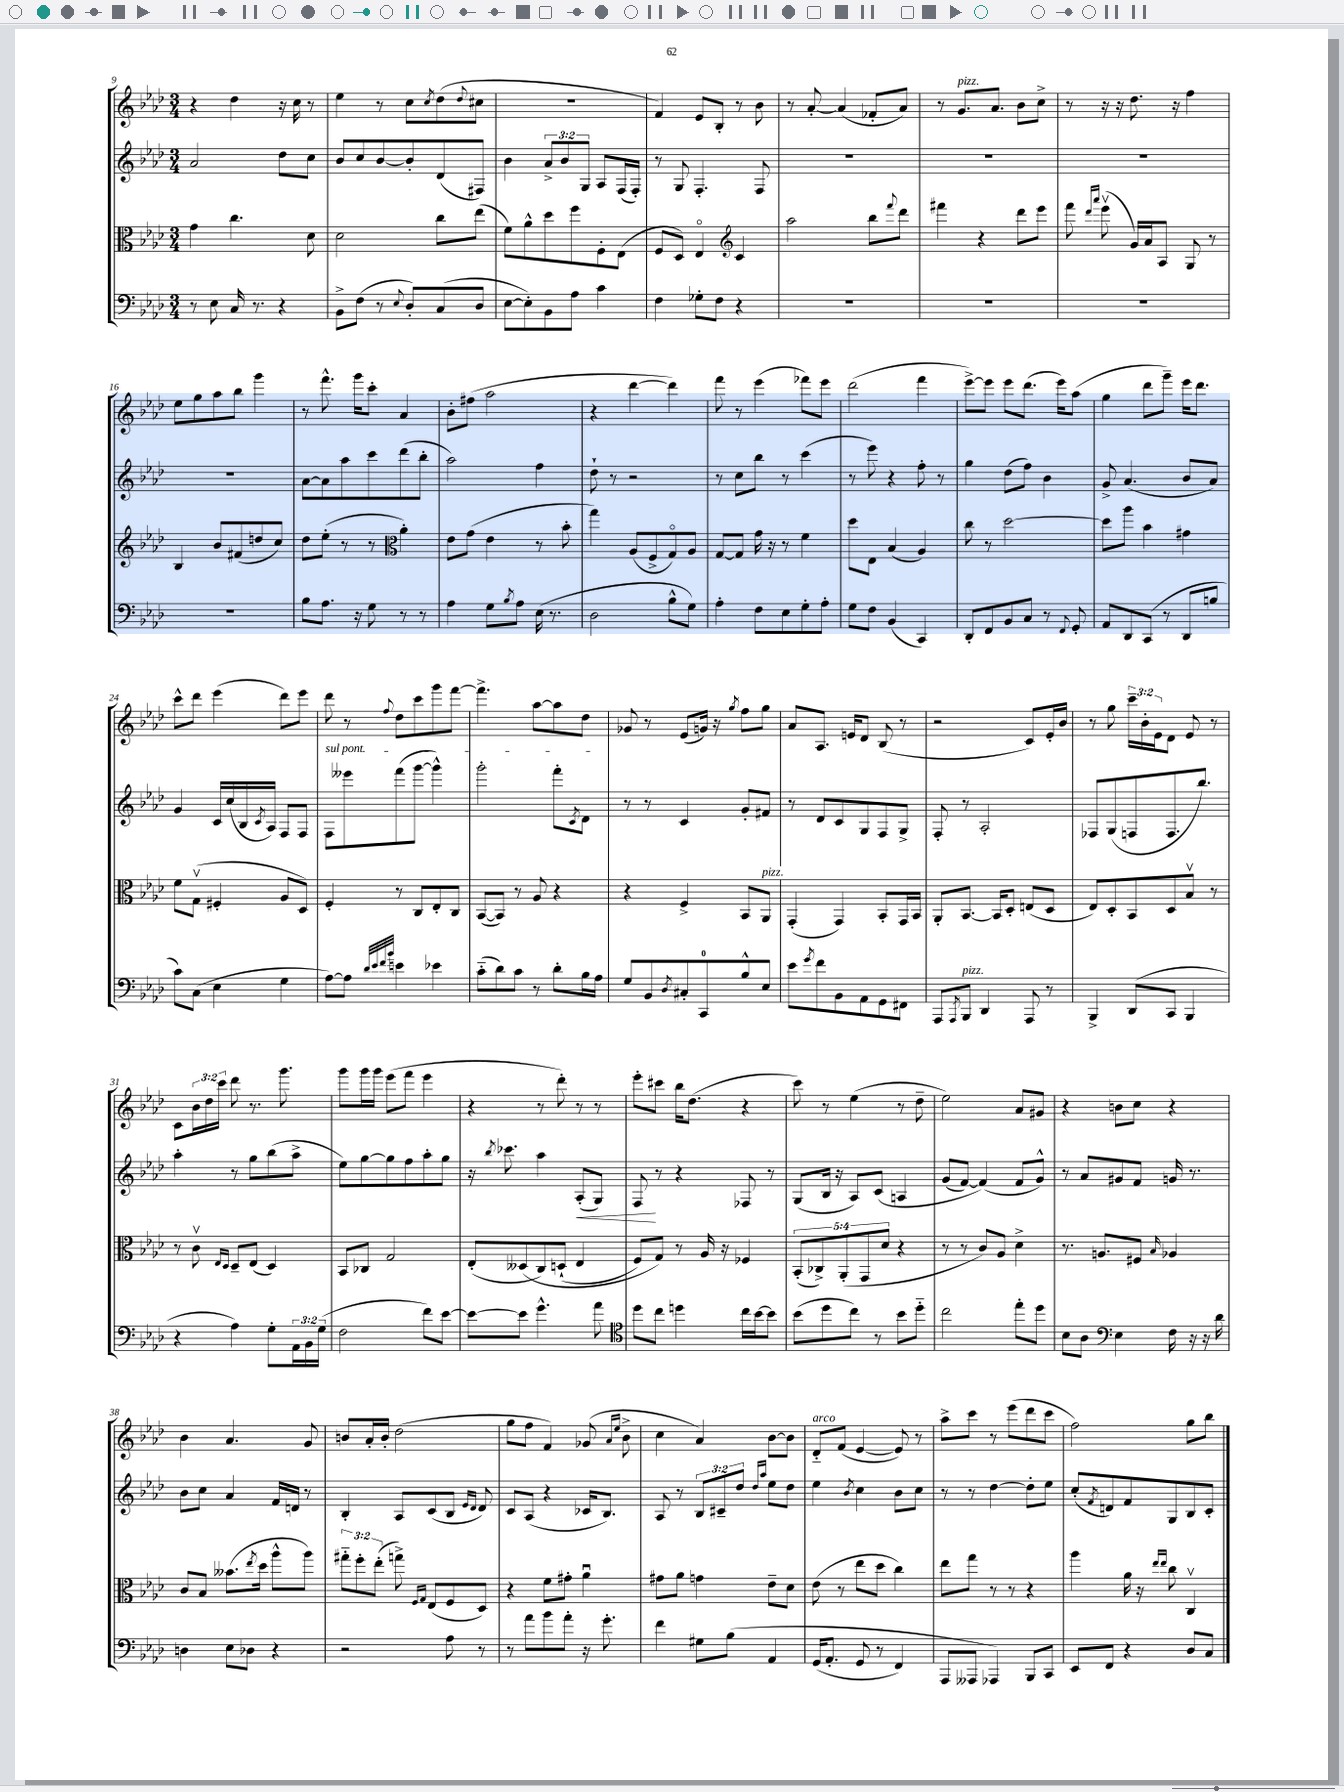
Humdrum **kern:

**kern	**kern	**kern	**dynam	**kern
*part4	*part3	*part2	*part2	*part1
*staff4	*staff3	*staff2	*staff2	*staff1
*clefF4	*clefC3	*clefG2	*	*clefG2
*k[b-e-a-d-]	*k[b-e-a-d-]	*k[b-e-a-d-]	*	*k[b-e-a-d-]
*M3/4	*M3/4	*M3/4	*	*M3/4
=9	=9	=9	=9	=9
8r	4g\	2a-/	.	4r
8E-\	.	.	.	.
16C/	4.cc\	.	.	4dd-\
8.r	.	.	.	.
4r	.	8dd-\L	.	16r
.	.	.	.	16cc\
.	8d-\	8cc\J	.	8r
=10	=10	=10	=10	=10
8BB-^\L	2d-\	8b-/L	.	4ee-\
(8F\J	.	8cc/	.	.
8r	.	[8b-/	.	8r
8qqE-/	.	.	.	.
8D-'/L)	.	8b-'/]	.	8cc\L
.	.	.	.	8qcc/
(8C/	8cc\L	(8d-/	.	(8dd-\
.	.	.	.	8qqdd-/
8D-/J	(8ee-\J	8F#X/J)	.	8cc#X\J
=11	=11	=11	=11	=11
[8E-\L	8f\L)	4b-\	.	2.r
8E-'\])	8a-^^\	.	.	.
8BB-\	8dd-\	12a-^/L	.	.
.	.	12b-/	.	.
8A-\J	8ff\	.	.	.
.	.	12G/J	.	.
4c\	8F'\	8A-/L	.	.
.	(8E-\J	(16F/L	.	.
.	.	16F'/JJ)	.	.
=12	=12	=12	=12	=12
4F\	8F/L	8r	.	4f/)
.	8D-/J)	8G/	.	.
8G-X'\L	4E-/	4.F'/	.	8e-/L
8F\J	.	.	.	8B-'/J
*	*clefG2	*	*	*
4r	4c/	.	.	8r
.	.	8F/	.	8b-\
=13	=13	=13	=13	=13
2.r	2aa-\	2.r	.	8r
.	.	.	.	[8a-'/
.	.	.	.	(4a-/]
.	8bb-\L	.	.	8f-X'/L
.	8qqfff/	.	.	.
.	8ddd-\J	.	.	8a-/J)
=14	=14	=14	=14	=14
2.r	4fff#X\	2.r	.	8r
!	!	!	!	!LO:TX:a:i:t=pizz.
.	.	.	.	8.g/L
.	4r	.	.	.
.	.	.	.	8.a-/J
.	8ddd-\L	.	.	8b-\L
.	8eee-\J	.	.	8cc^\J
=15	=15	=15	=15	=15
2.r	8fff\	2.r	.	8r
.	16qqddd-/LL	.	.	.
.	16qqaaa-/JJ	.	.	.
.	(8eee-v\	.	.	16r
.	.	.	.	16r
.	16g/LL)	.	.	8.dd-\
.	16a-/J	.	.	.
.	8A-/J	.	.	.
.	.	.	.	16r
.	8G/	.	.	4ff\
.	8r	.	.	.
!!LO:LB:g=z
=16	=16	=16	=16	=16
2.r	4B-/	2.r	.	8ee-\L
.	.	.	.	8gg\
.	8b-/L	.	.	8aa-\
.	(8f#X/	.	.	8bb-\J
.	8ddn/	.	.	4ggg\
.	8cc/J)	.	.	.
=17	=17	=17	=17	=17
8B-\L	8dd-\L	[8a-\L	.	8r
8.A-\J	(8ee-'\J	8a-\]	.	8.fff^^\
.	8r	8aa-\	.	.
16r	.	.	.	16ggg\KL
8G\	8r	8ccc\	.	8ccc'\J
*	*clefC3	*	*	*
8r	4a-'\)	(8ddd-\	.	4a-/
8r	.	8bb-'\J	.	.
=18	=18	=18	=18	=18
4A-\	8e-\L	2aa-\)	.	8b-'\L
.	(8g\J	.	.	(8ff#X\J
8G\L	4e-\	.	.	2aa-\
8qB-/	.	.	.	.
8A-\J	.	.	.	.
(16E-\	8r	4ff\	.	.
8.r	.	.	.	.
.	8b-'\	.	.	.
=19	=19	=19	=19	=19
2D-\	4gg\)	8dd-`\	.	4r
.	.	8r	.	.
.	(8A-/L	2r	.	[4ddd-\
.	8F^/	.	.	.
8B-^^\L	8G/)	.	.	4ddd-\])
8G\J)	8A-/J	.	.	.
=20	=20	=20	=20	=20
4A-'\	[8G/L	8r	.	8fff\
.	8G/J]	8cc\L	.	8r
8F\L	16g\	8bb-\J	.	(4eee-\
.	16r	.	.	.
8E-\	8r	8r	.	.
8G'\	4f\	(4ccc\	.	8fff-X\L)
8A-'\J	.	.	.	8eee-\J
=21	=21	=21	=21	=21
8G\L	8dd-\L	8r	.	(2ddd-\
8F\J	8E-\J	8eee-\)	.	.
(4BB-/	(4B-/	4r	.	.
4CC/)	4A-/)	8ff'\	.	4fff\
.	.	8r	.	.
=22	=22	=22	=22	=22
8DD-'/L	8cc\	4gg\	.	[8eee-^\L)
8FF/	8r	.	.	8eee-\J]
8BB-/	[2dd-\	(8dd-\L	.	8eee-\L
8C/J	.	8ff\J)	.	(8.ddd-\J
8r	.	4b-\	.	.
.	.	.	.	16eee-\KL)
8qqFF/	.	.	.	.
8GG'/	.	.	.	(8aa-\J
=23	=23	=23	=23	=23
8AA-/L	8dd-\L]	8g^/	.	4gg\
8DD-/	8aa-\J	(4.a-/	.	.
(8CC/J	4b-\	.	.	8ddd-\L
8r	.	.	.	8ggg~\J)
8DD-/L	4g#X\	8b-/L	.	16eee-\KL
.	.	.	.	8.ddd-\J
8Bn/J	.	8a-/J)	.	.
!!LO:LB:g=z
=24	=24	=24	=24	=24
8c\L)	8f\L	4g/	.	8ccc^^\L
(8C\J	(8Gv\J	.	.	8ddd-\J
4E-\	4F#X'/	16c/LL	.	(4eee-\
.	.	(16cc/	.	.
.	.	16B-/	.	.
.	.	8qc/	.	.
.	.	16A-/JJ)	.	.
4G\	8A-/L	8F/L	.	8ddd-\L)
.	8D-/J)	8F/J	.	8eee-\J
=25	=25	=25	=25	=25
!	!	!LO:TX:a:i:t=sul pont.	!	!
[8A-\L)	4F'/	8F\L	.	8ddd-\
8A-\J]	.	8eee--X\	.	8r
32qqd-/LLL	.	.	.	.
32qqe-/	.	.	.	.
32qqf/	.	.	.	.
32qqb-/JJJ	.	.	.	8qqff/
4en\	8r	(8fff\	.	8dd-\L
.	8C/L	[8ggg\J	.	8ccc\
4e-X\	8E-'/	4ggg^^\])	.	8ggg\
.	8C/J	.	.	[8fff\J
=26	=26	=26	=26	=26
(8c\L	([8BB-/L	2ggg'\	.	4.fff^\]
8d-\)	8BB-/J])	.	.	.
8c\J	8r	.	.	.
8r	8A-/	.	.	[8aa-\L
8d-'\L	4r	8fff'\L	.	8aa-\]
.	.	8qc/	.	.
16B-\L	.	8d-\J	.	8dd-\J
16A-\JJ	.	.	.	.
=27	=27	=27	=27	=27
8G/L	4r	8r	.	8g-X/
8BB-/	.	8r	.	8r
8qD-/	.	.	.	.
8C#X'/	4F^/	4c/	.	(8e-/L
8CC/	.	.	.	16gn/Jk)
.	.	.	.	16r
.	.	.	.	8qgg/
8B-^^/	8BB-/L	8g'/L	.	8ff\L
!	!LO:TX:a:i:t=pizz.	!	!	!
8E-/J	8AA-/J	8f#X/J	.	8gg\J
=28	=28	=28	=28	=28
8e-\L	(4GG'/	8r	.	8a-/L
8qg/	.	.	.	.
8f\	.	8d-/L	.	8.A-/J
8BB-\	4GG/)	8c/	.	.
.	.	.	.	16en/KL
8AA-\	.	8G/	.	8d-/J
8GG\	8BB-'/L	8F/	.	(8B-/
8FF#X\J	16GG/L	8G^/J	.	8r
.	16BB-/JJ	.	.	.
=29	=29	=29	=29	=29
8AAA-/L	8AA-'/L	8F'/	.	2r
8qAAA-/	.	.	.	.
!LO:TX:a:i:t=pizz.	!	!	!	!
8BBB-/J	[8.BB-/J	8r	.	.
4DD-/	.	2A-'/	.	.
.	16BB-/KL]	.	.	.
.	8D-'/J	.	.	.
8AAA-/	(8En/L	.	.	8c/L)
8r	8D-/J	.	.	16e-'/L
.	.	.	.	16b-/JJ
=30	=30	=30	=30	=30
4BBB-^/	8E-/L)	8F-X/L	.	8r
.	8D-'/	(8G/	.	8gg\
(8DD-/L	8BB-/	8Fn/	.	24ccc~\LL
.	.	.	.	24b-'\
.	.	.	.	24e-\J
8CC/J	8D-/	8.F/	.	8d-\J
4BBB-/	8B-v/J	.	.	8e-/
.	.	8.bb-/J)	.	.
.	8r	.	.	8r
!!LO:LB:g=z
=31	=31	=31	=31	=31
4r	8r	4aa-'\	.	8c\L
.	8cv\	.	.	24b-\L
.	.	.	.	24dd-\
.	.	.	.	24ccc\JJ
.	16qqE-/LL	.	.	.
.	16qqD-/JJ	.	.	.
4A-\)	8D-~/L	8r	.	8ddd-\
.	(8E-/J	8gg\L	.	8.r
8G'\L	4D-/)	(8bb-\	.	.
.	.	.	.	8.ggg\
24AA-\L	.	8aa-^\J	.	.
24BB-\	.	.	.	.
(24G\JJ	.	.	.	.
=32	=32	=32	=32	=32
2F\	8BB-/L	8ee-\L)	.	8ggg\L
.	8C-X/J	[8gg\	.	16ggg\L
.	.	.	.	16ggg\JJ
.	2G/	8gg\]	.	(8eee-\L
.	.	8ff\	.	8fff\J
8f\L)	.	8aa-'\	.	4eee-\
[8e-\J	.	8gg\J	.	.
=33	=33	=33	=33	=33
8e-\L_	(8E-'/L	16r	.	4r
.	.	8qbb-/	.	.
.	.	8.ccc-X\	.	.
8e-\J]	(8D--X/	.	.	.
4.g^^\	8C/)	4aa-\	.	8r
.	(8Dn`/J	.	.	8ddd-'\)
!	!	!	!LO:HP:b	!
.	4E-/	(8A-'/L	<	8r
8a-\	.	8G/J)	.	8r
=34	=34	=34	=34	=34
*clefC4	*	*	*	*
8dd-\L	8F/L)	8F/	.	8eee-'\L
8cc\J	8G/J)	8r	[	8ccc#X\J
4ddn\	8r	4r	.	16bb-\KL
.	.	.	.	(8.dd-\J
.	16A-/	.	.	.
.	16r	.	.	.
16cc\LL	4F-X/	8F-X/	.	4r
[16b-\J	.	.	.	.
8b-\J]	.	8r	.	.
=35	=35	=35	=35	=35
(8b-\L	(10BB-'/L	(8G/L	.	8ccc\)
.	10C-X^/)	.	.	.
8dd-\	.	16B-/Jk	.	8r
.	.	16r	.	.
.	(10AA-'/	.	.	.
8cc\J)	.	8A-/L)	.	(4ee-\
.	10GG/	.	.	.
8r	.	(8c/J	.	.
.	10d-/J	.	.	.
8b-\L	4r	4An/	.	8r
8dd-\J	.	.	.	8dd-~\
=36	=36	=36	=36	=36
2cc\	8r	(8g/L	.	2ee-\)
.	8r	[8f/J)	.	.
.	8c/L)	(4f/])	.	.
.	8A-/J	.	.	.
8ee-'\L	4d-^\	8f/L	.	8a-/L
8dd-\J	.	8g^^/J)	.	8g#X/J
=37	=37	=37	=37	=37
8B-\L	8.r	8r	.	4r
8A-\J	.	8a-/L	.	.
.	8.An/L	.	.	.
*clefF4	*	*	*	*
4E-\	.	8g#X/	.	8bn\L
.	8F#X/J	8f/J	.	8cc\J
.	16qqB-/	.	.	.
16F\	4A-X/	16gn/	.	4r
16r	.	8.r	.	.
16r	.	.	.	.
16d-\	.	.	.	.
!!LO:LB:g=z
=38	=38	=38	=38	=38
4Dn\	8c/L	8b-\L	.	4b-\
.	8B-/J	8cc\J	.	.
8E-\L	(8.b--X\L	4a-/	.	4.a-/
8D-X\J	.	.	.	.
.	8qee-/	.	.	.
.	16dd-\Jk	.	.	.
4r	8aa-^^\L	16f/LL	.	.
.	.	16dn/JJ	.	.
.	8aa-\J)	8r	.	8g/
=39	=39	=39	=39	=39
2r	12gg#X\L	4B-'/	.	8bn/L
.	12ff'\	.	.	.
.	.	.	.	16a-'/L
.	(12ee-'\J	.	.	.
.	.	.	.	16b'/JJ
.	8ggn^\)	8A-/L	.	(2dd-\
.	16qqF/LL	.	.	.
.	16qqG/JJ	.	.	.
.	(8E-/L	(8c/	.	.
8A-\	8F/	8B-/J	.	.
.	.	16qqe-/LL	.	.
.	.	16qqd-/JJ	.	.
8r	8D-/J)	8d-/)	.	.
=40	=40	=40	=40	=40
8r	4r	8c/L	.	8gg\L
8a-\L	.	(8A-/J	.	8ff\J
8b-\	8f\L	4r	.	4f/)
8a-'\J	8g#X'\J	.	.	.
16r	4a-u\	16c-X/KL	.	(8g-X/
8.g'\	.	8.B-/J)	.	.
.	.	.	.	16qqa-/LL
.	.	.	.	16qqee-/JJ
.	.	.	.	8b-^\
=41	=41	=41	=41	=41
4f\	8g#X\L	8A-/	.	4cc\
.	8a-\J	8r	.	.
8G#X\L	4gn\	12B-/L	.	4a-/)
.	.	12c#X~/	.	.
(8B-\J	.	.	.	.
.	.	12dd-/J	.	.
.	.	16qqdd-/LL	.	.
.	.	16qqaa-/JJ	.	.
4AA-/	8e-~\L	8ee-\L	.	[8b-\L
.	8d-\J	8dd-\J	.	8b-\J]
=42	=42	=42	=42	=42
!	!	!	!	!LO:TX:a:i:t=arco
(16GG/KL	(8e-\	4ee-\	.	8d-/L
8.AA-'/J	.	.	.	.
.	8r	.	.	(8f/J
.	.	8qb-/	.	.
8GG/	8ee-\L	4cc\	.	[4e-/
8r	8dd-\J	.	.	.
4FF/)	4cc\)	8b-\L	.	8e-/])
.	.	8cc\J	.	8r
=43	=43	=43	=43	=43
8AAA-/L	8ee-\L	8r	.	8aa-^\L
8AAA--X/J	8gg\J	8r	.	8ccc\J
4AAA-X/)	8r	[4dd-\	.	8r
.	8r	.	.	(8eee-\L
8BBB-/L	4r	8dd-'\L]	.	8ddd-\
8CC/J	.	8ee-\J	.	8ccc\J
=44	=44	=44	=44	=44
8EE-/L	4aa-\	(8cc'/L	.	2ff\)
.	.	8qf/	.	.
8FF/J	.	8dn/)	.	.
4r	16a-\	8f/	.	.
.	16r	.	.	.
.	16qqee-/LL	.	.	.
.	16qqee-/JJ	.	.	.
.	8cc\	8G/	.	.
8D-/L	4Cv/	8B-/	.	8gg\L
8C/J	.	8c'/J	.	8bb-\J
==	==	==	==	==
*-	*-	*-	*-	*-
